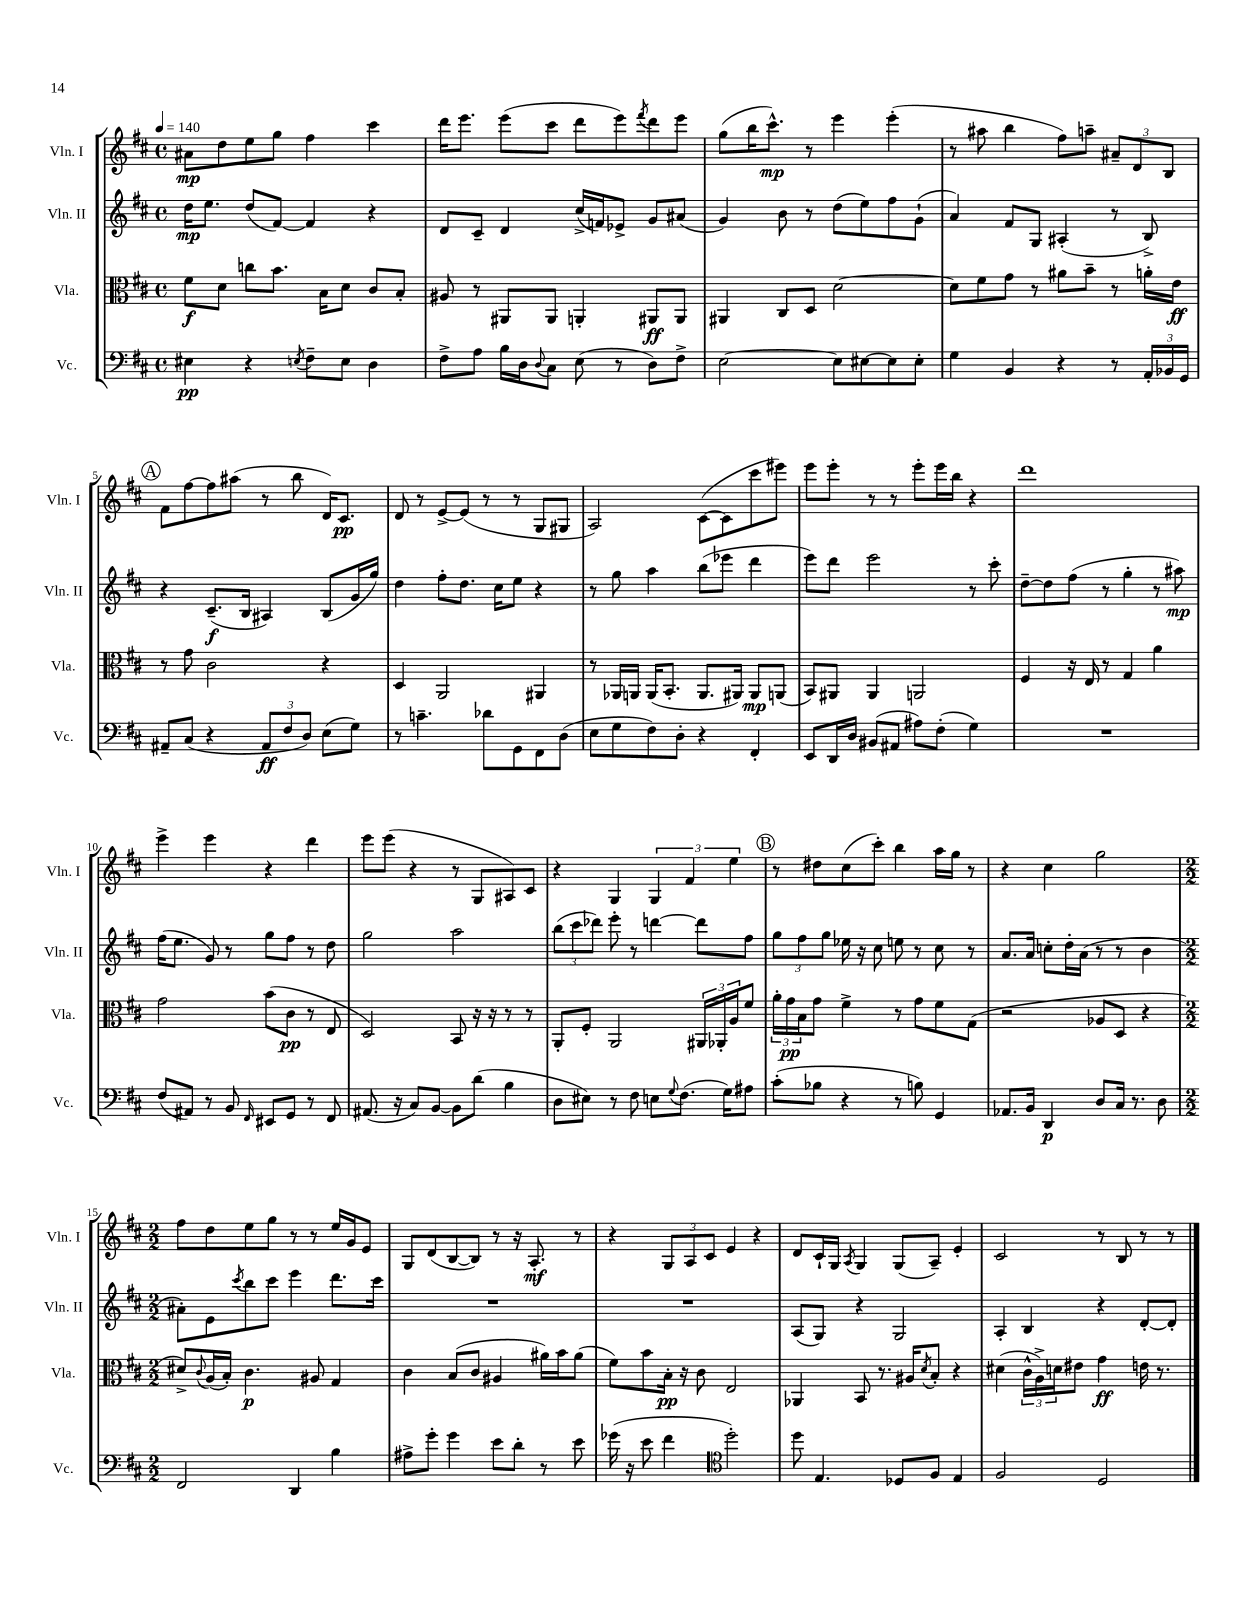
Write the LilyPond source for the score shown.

<<
\new StaffGroup <<
\new Staff = "s0" \with { instrumentName = "Vln. I" shortInstrumentName = "Vln. I" } {
    \clef treble \key d \major \defaultTimeSignature \time 4/4 \tempo 4 = 140
    ais'8\mp d''8 e''8 g''8 fis''4 cis'''4 |
    d'''16 e'''8. e'''8( cis'''8 d'''8 e'''8) \acciaccatura { fis'''8 } d'''8 e'''8 |
    g''8( b''16 cis'''8.-^\mp) r8 e'''4 e'''4-.( |
    r8 ais''8 b''4 fis''8) a''8-- \tuplet 3/2 { ais'8-- d'8 b8 } |
    \mark \markup { \circle "A" } fis'8 fis''8~ fis''8 ais''8( r8 b''8 d'16) cis'8.\pp |
    d'8 r8 e'8~-> e'8( r8 r8 g8 gis8 |
    a2) cis'8~( cis'8 cis'''8 eis'''8) |
    e'''8 e'''8-. r8 r8 e'''8-. e'''16 b''16 r4 |
    d'''1 |
    e'''4-> e'''4 r4 d'''4 |
    e'''8 e'''8( r4 r8 g8 ais8) cis'8 |
    r4 g4 \tuplet 3/2 { g4 fis'4 e''4 } |
    \mark \markup { \circle "B" } r8 dis''8 cis''8( cis'''8-.) b''4 a''16 g''16 r8 |
    r4 cis''4 g''2 |
    \numericTimeSignature \time 2/2 fis''8 d''8 e''8 g''8 r8 r8 e''16 g'16 e'8 |
    g8 d'8( b8~ b8) r8 r16 a8.-.\mf r8 |
    r4 \tuplet 3/2 { g8 a8 cis'8 } e'4 r4 |
    d'8 cis'16-! g16 \acciaccatura { a8 } g4 g8( a8--) e'4-. |
    cis'2 r8 b8 r8 r8 \bar "|." |
}
\new Staff = "s1" \with { instrumentName = "Vln. II" shortInstrumentName = "Vln. II" } {
    \clef treble \key d \major \defaultTimeSignature \time 4/4
    d''16\mp e''8. d''8( fis'8~) fis'4 r4 |
    d'8 cis'8-- d'4 cis''16->( f'16) ees'8-> g'8 ais'8( |
    g'4) b'8 r8 d''8( e''8) fis''8 g'8-!( |
    a'4) fis'8 g8 ais4-.( r8 b8->) |
    \mark \markup { \circle "A" } r4 cis'8.--\f( b16 ais4) b8( g'16 g''16) |
    d''4 fis''8-. d''8. cis''16 e''8 r4 |
    r8 g''8 a''4 b''8( ees'''8 d'''4 |
    e'''8) d'''8 e'''2 r8 cis'''8-. |
    d''8~-- d''8 fis''8( r8 g''4-. r8 ais''8\mp) |
    fis''16( e''8. g'8) r8 g''8 fis''8 r8 d''8 |
    g''2 a''2 |
    \tuplet 3/2 { b''8( cis'''8 des'''8) } e'''8-. r8 d'''4~ d'''8 fis''8 |
    \mark \markup { \circle "B" } \tuplet 3/2 { g''8 fis''8 g''8 } ees''16 r16 cis''8 e''8 r8 cis''8 r8 |
    a'8. a'16 c''8-. d''16-. a'16( r8 r8 b'4 |
    \numericTimeSignature \time 2/2 ais'8-.) e'8 \acciaccatura { cis'''8 } b''8 cis'''8 e'''4 d'''8. cis'''16 |
    R1 |
    R1 |
    a8( g8) r4 g2 |
    a4-. b4 r4 d'8~-. d'8-. \bar "|." |
}
\new Staff = "s2" \with { instrumentName = "Vla." shortInstrumentName = "Vla." } {
    \clef alto \key d \major \defaultTimeSignature \time 4/4
    fis'8\f d'8 c''8 b'8. b16 d'8 cis'8 b8-. |
    ais8 r8 ais,8 ais,8 a,4-. ais,8\ff ais,8 |
    ais,4 cis8 d8 d'2~ |
    d'8 fis'8 g'8 r8 ais'8 b'8-- r8 a'16-. e'16\ff |
    \mark \markup { \circle "A" } r8 g'8 cis'2 r4 |
    d4 a,2 ais,4 |
    r8 aes,16 a,16 a,16( b,8.-. a,8. ais,16) ais,8\mp a,8( |
    b,8) ais,8 ais,4 a,2 |
    fis4 r16 e16 r8 g4 a'4 |
    g'2 b'8( cis'8\pp r8 e8 |
    d2) b,8 r16 r16 r8 r8 |
    a,8-. fis8-. a,2 \tuplet 3/2 { ais,16 aes,16-. a16 } fis'8 |
    \mark \markup { \circle "B" } \tuplet 3/2 { a'16-. g'16\pp b16 } g'8 fis'4-> r8 g'8 fis'8 g8( |
    r2 aes8 d8 r4 |
    \numericTimeSignature \time 2/2 dis'8->) \appoggiatura { cis'8 } a16( b16-.) cis'4.\p ais8 g4 |
    cis'4 b8( cis'8 ais4 ais'16) b'16 ais'8( |
    fis'8) b'8 b16-.\pp r16 cis'8 e2 |
    aes,4 b,8 r8. ais16 \acciaccatura { d'8 } b8-. r4 |
    dis'4( \tuplet 3/2 { cis'16-^ a16->) d'16 } eis'8 g'4\ff e'16 r8. \bar "|." |
}
\new Staff = "s3" \with { instrumentName = "Vc." shortInstrumentName = "Vc." } {
    \clef bass \key d \major \defaultTimeSignature \time 4/4
    eis4\pp r4 \acciaccatura { e8 } fis8-- e8 d4 |
    fis8-> a8 b16 d16 \appoggiatura { d8 } cis8 e8( r8 d8) fis8-> |
    e2~ e8 eis8~ eis8 eis8-. |
    g4 b,4 r4 r8 \tuplet 3/2 { a,16-. bes,16 g,16 } |
    \mark \markup { \circle "A" } ais,8-- cis8( r4 \tuplet 3/2 { ais,8\ff fis8 d8) } e8( g8) |
    r8 c'4.-- des'8 g,8 fis,8 d8( |
    e8 g8 fis8) d8-. r4 fis,4-. |
    e,8 d,16 d16 bis,8( ais,8 ais8) fis8-.( g4) |
    R1 |
    fis8( ais,8) r8 b,8 \grace { fis,16 } eis,8 g,8 r8 fis,8 |
    ais,8.( r16 cis8) b,8~ b,8 d'8( b4 |
    d8 eis8) r8 fis8 e8 \appoggiatura { g8 } fis8.( g16) ais8 |
    \mark \markup { \circle "B" } cis'8-.( bes8 r4 r8 b8) g,4 |
    aes,8. b,16 d,4\p d8 cis16 r8. d8 |
    \numericTimeSignature \time 2/2 fis,2 d,4 b4 |
    ais8-> g'8-. g'4 e'8 d'8-. r8 e'8 |
    ges'16( r16 e'8 fis'4 \clef tenor d''2-.) |
    d''8 e4. des8 fis8 e4 |
    fis2 d2 \bar "|." |
}
>>
>>
